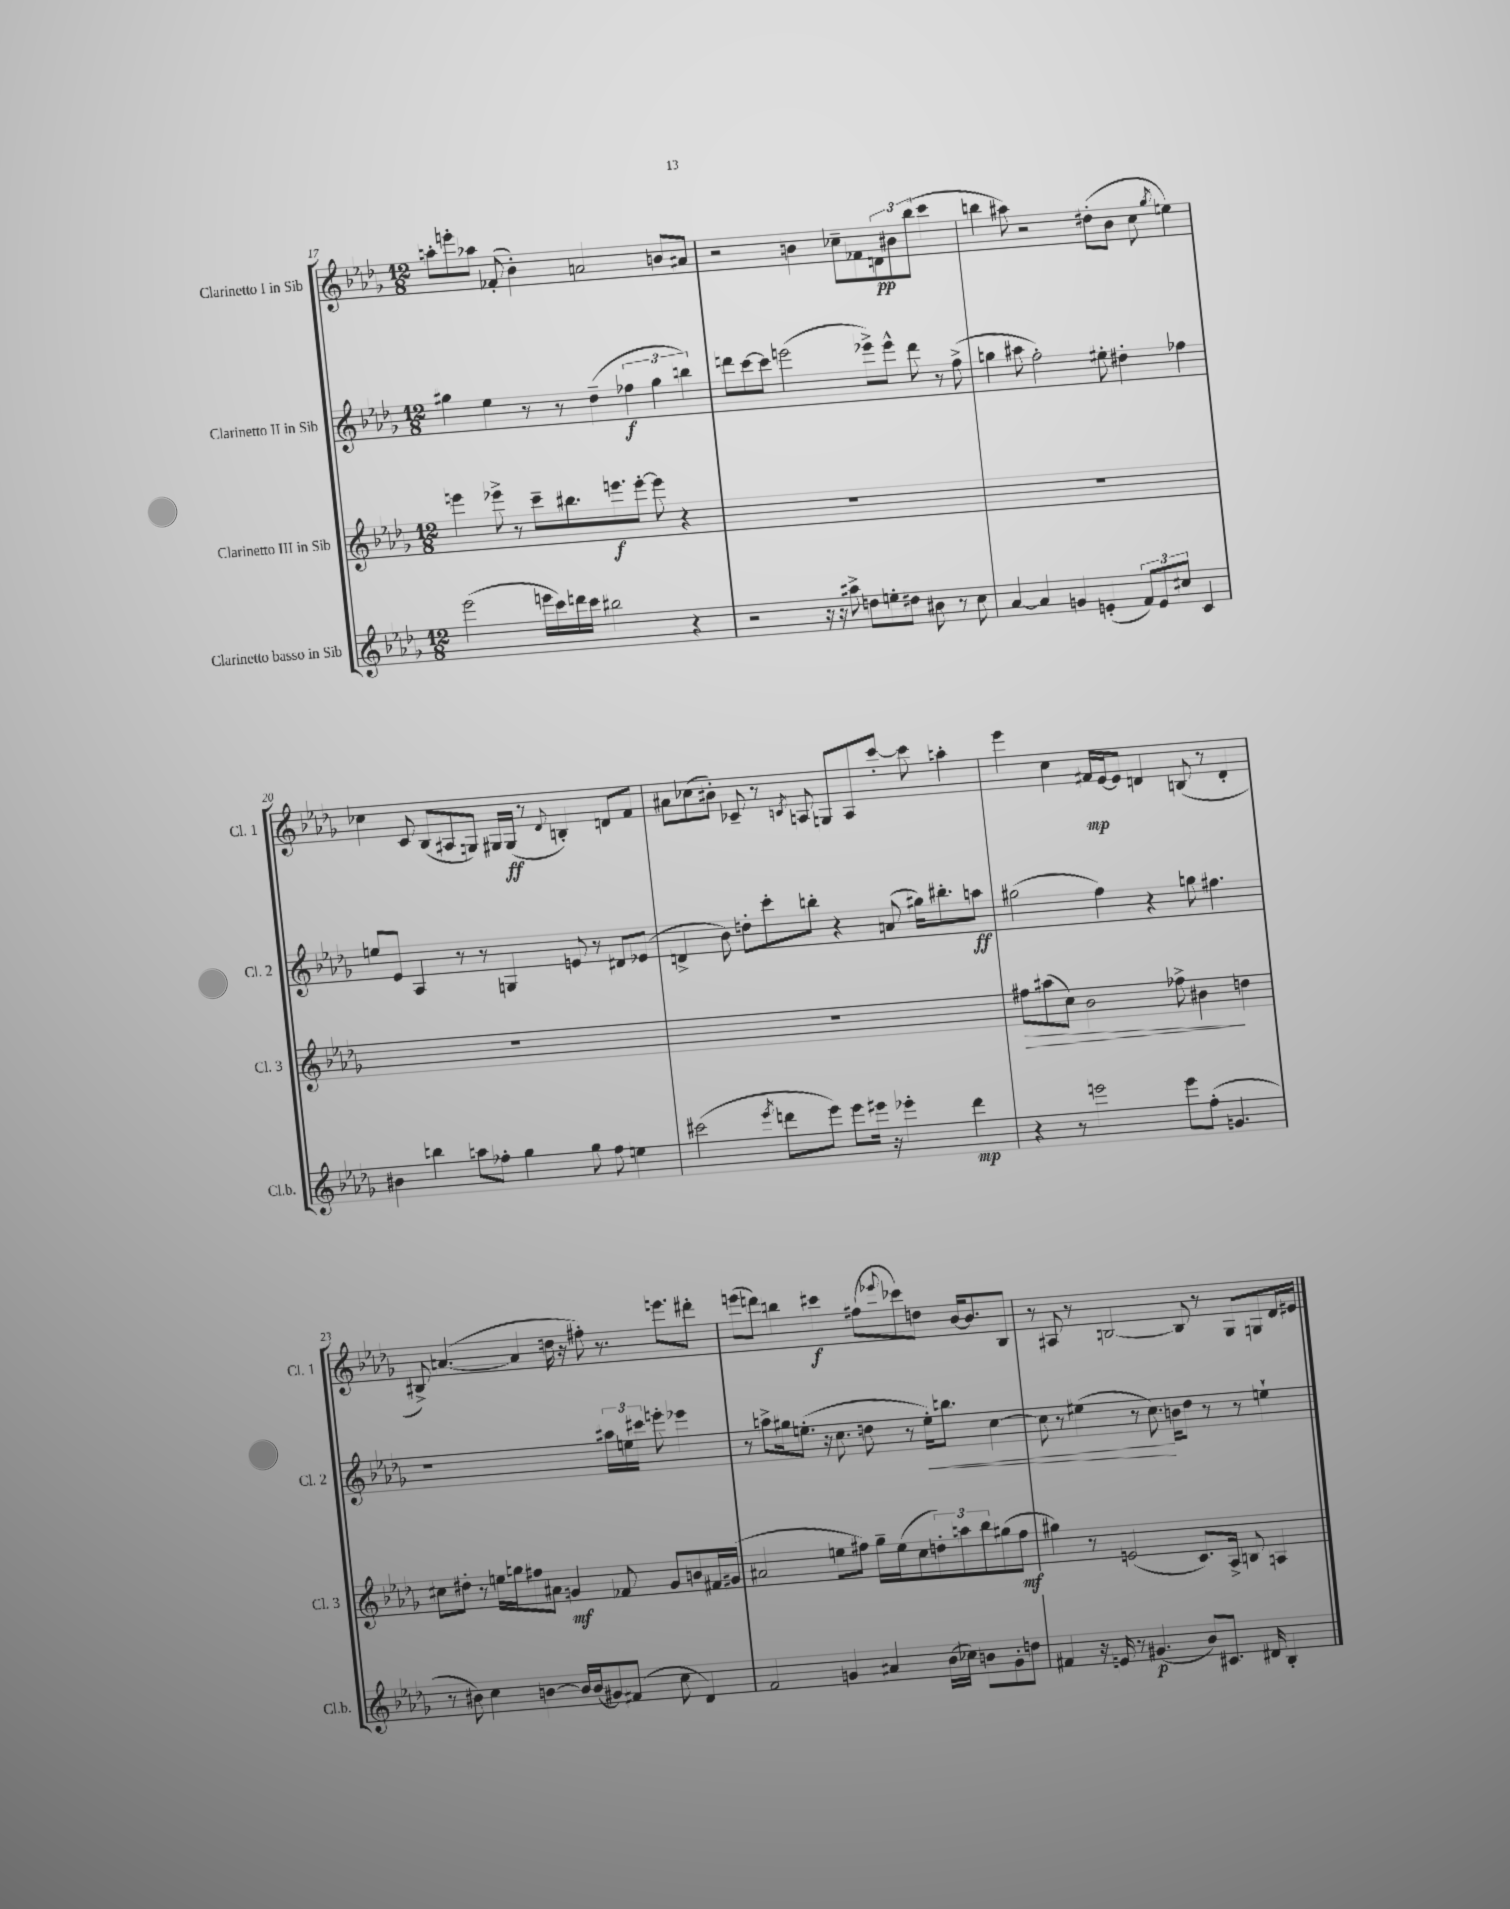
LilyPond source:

<<
\new StaffGroup <<
\new Staff = "s0" \with { instrumentName = "Clarinetto I in Sib" shortInstrumentName = "Cl. 1" } {
    \clef treble \key des \major \numericTimeSignature \time 12/8
    a''8-. e'''8-. aes''8 fes'8-.( bes'4-.) a'2 b'8 ais'8 |
    r2 b'4 ces''8-- fes'8 \tuplet 3/2 { d'8\pp bis'8 bes''8( } c'''4 |
    b''4 ais''8) r2 dis''8-.( bes'8 c''8 \acciaccatura { ges''8 } e''4) |
    ces''4 c'8 bes8( ais8 g8) gis16 gis16\ff( r8 \appoggiatura { des'8 } b4-.) d'8 f'8 |
    ais'8 ces''8( bis'8-.) ces'8-- r8 \acciaccatura { c'8 } a8 g8 a8 c'''8~-. c'''8 a''4-. |
    ees'''4 c''4 fis'16\mp ees'16~ ees'8 d'4 b8( r8 d'4-. |
    bis8->) a'4.~( a'4 d''16 r16 fis''8-.) r8. e'''8. dis'''8-. |
    e'''8( d'''8) b''4 cis'''4\f fis''8( \appoggiatura { ees'''8 } ces'''8) d''8 bes'16~ bes'8. bes8 |
    r8 ais8 r8 b2~ b8 r8 ges8 g8 des'16 eis'16 \bar "|." |
}
\new Staff = "s1" \with { instrumentName = "Clarinetto II in Sib" shortInstrumentName = "Cl. 2" } {
    \clef treble \key des \major \numericTimeSignature \time 12/8
    gis''4 ees''4 r8 r8 des''4--( \tuplet 3/2 { fes''4\f gis''4 b''4) } |
    d'''8 c'''8~ c'''8 e'''2( ees'''8->) ees'''8-^ d'''8 r8 f''8->( |
    g''4 ais''8 f''2-.) eis''8-. dis''4-. fes''4 |
    e''8 ees'8 aes4 r8 r8 g4 e'8 r8 dis'8 ees'8( |
    d'4-> bes'8) d''8-. c'''8-. b''8-. r4 a'8( gis''16) bis''8.-. a''8\ff |
    gis''2( f''4) r4 g''8 fis''4. |
    r1 \tuplet 3/2 { ais''16 e''16 cis'''16 } e'''8-. ees'''4 |
    r8 a''8-> gis''16 e''8.-.( r16 c''8. d''8 r8 e''16-.\<) b''8. c''4~ |
    c''8 r8 eis''4( r8 c''8.\!) b'16 des''8 r8 r8 e''4-! \bar "|." |
}
\new Staff = "s2" \with { instrumentName = "Clarinetto III in Sib" shortInstrumentName = "Cl. 3" } {
    \clef treble \key des \major \numericTimeSignature \time 12/8
    e'''4 ees'''8-> r8 c'''8-- bis''8. e'''8.\f e'''8~-. e'''8 r4 |
    R1. |
    R1. |
    R1. |
    R1. |
    fis''8\> ais''8( c''8) bes'2 fes''8-> bis'4\! d''4 |
    cis''8 dis''8-. r8 e''16 g''16 fis''8 ais'8 g'4\mf fes'8 g'8 b'8 fis'16 gis'16( |
    ais'2 e''8 fis''8) ges''16-- e''16( c''8 \tuplet 3/2 { d''8-.) a''8 bes''8 } gis''8( fis''8\mf |
    gis''4) r8 e'2( c'8.) aes16-> b8 a4 \bar "|." |
}
\new Staff = "s3" \with { instrumentName = "Clarinetto basso in Sib" shortInstrumentName = "Cl.b." } {
    \clef treble \key des \major \numericTimeSignature \time 12/8
    ees'''2( e'''16 c'''16) d'''16 c'''16 bis''2 r4 |
    r2 r16 r16 ais''8-> d''8 e''8-. dis''8 bis'8 r8 c''8 |
    aes'4~ aes'4 g'4 e'4-.( \tuplet 3/2 { f'8) e'8 cis''8 } c'4 |
    bis'4 b''4 a''8 fes''8-. ges''4 ges''8 fes''8 e''4 |
    cis'''2( \acciaccatura { ees'''8 } d'''8 ees'''8) ees'''8 eis'''16 r16 ees'''4-. d'''4\mp |
    r4 r8 e'''2 e'''8 f''8-.( g'4. |
    r8 bis'8) c''4 b'4~ b'16 b'16( gis'8) fis'8( c''8 des'4) |
    f'2 g'4 ais'4 bes'16( ces''16) b'8 g'8-. d''8 |
    fis'4 r16 e'16 r8 gis'4.\p( bes'8) cis'8. dis'16 bes4-. \bar "|." |
}
>>
>>
\layout { \context { \Score currentBarNumber = #17 } }
